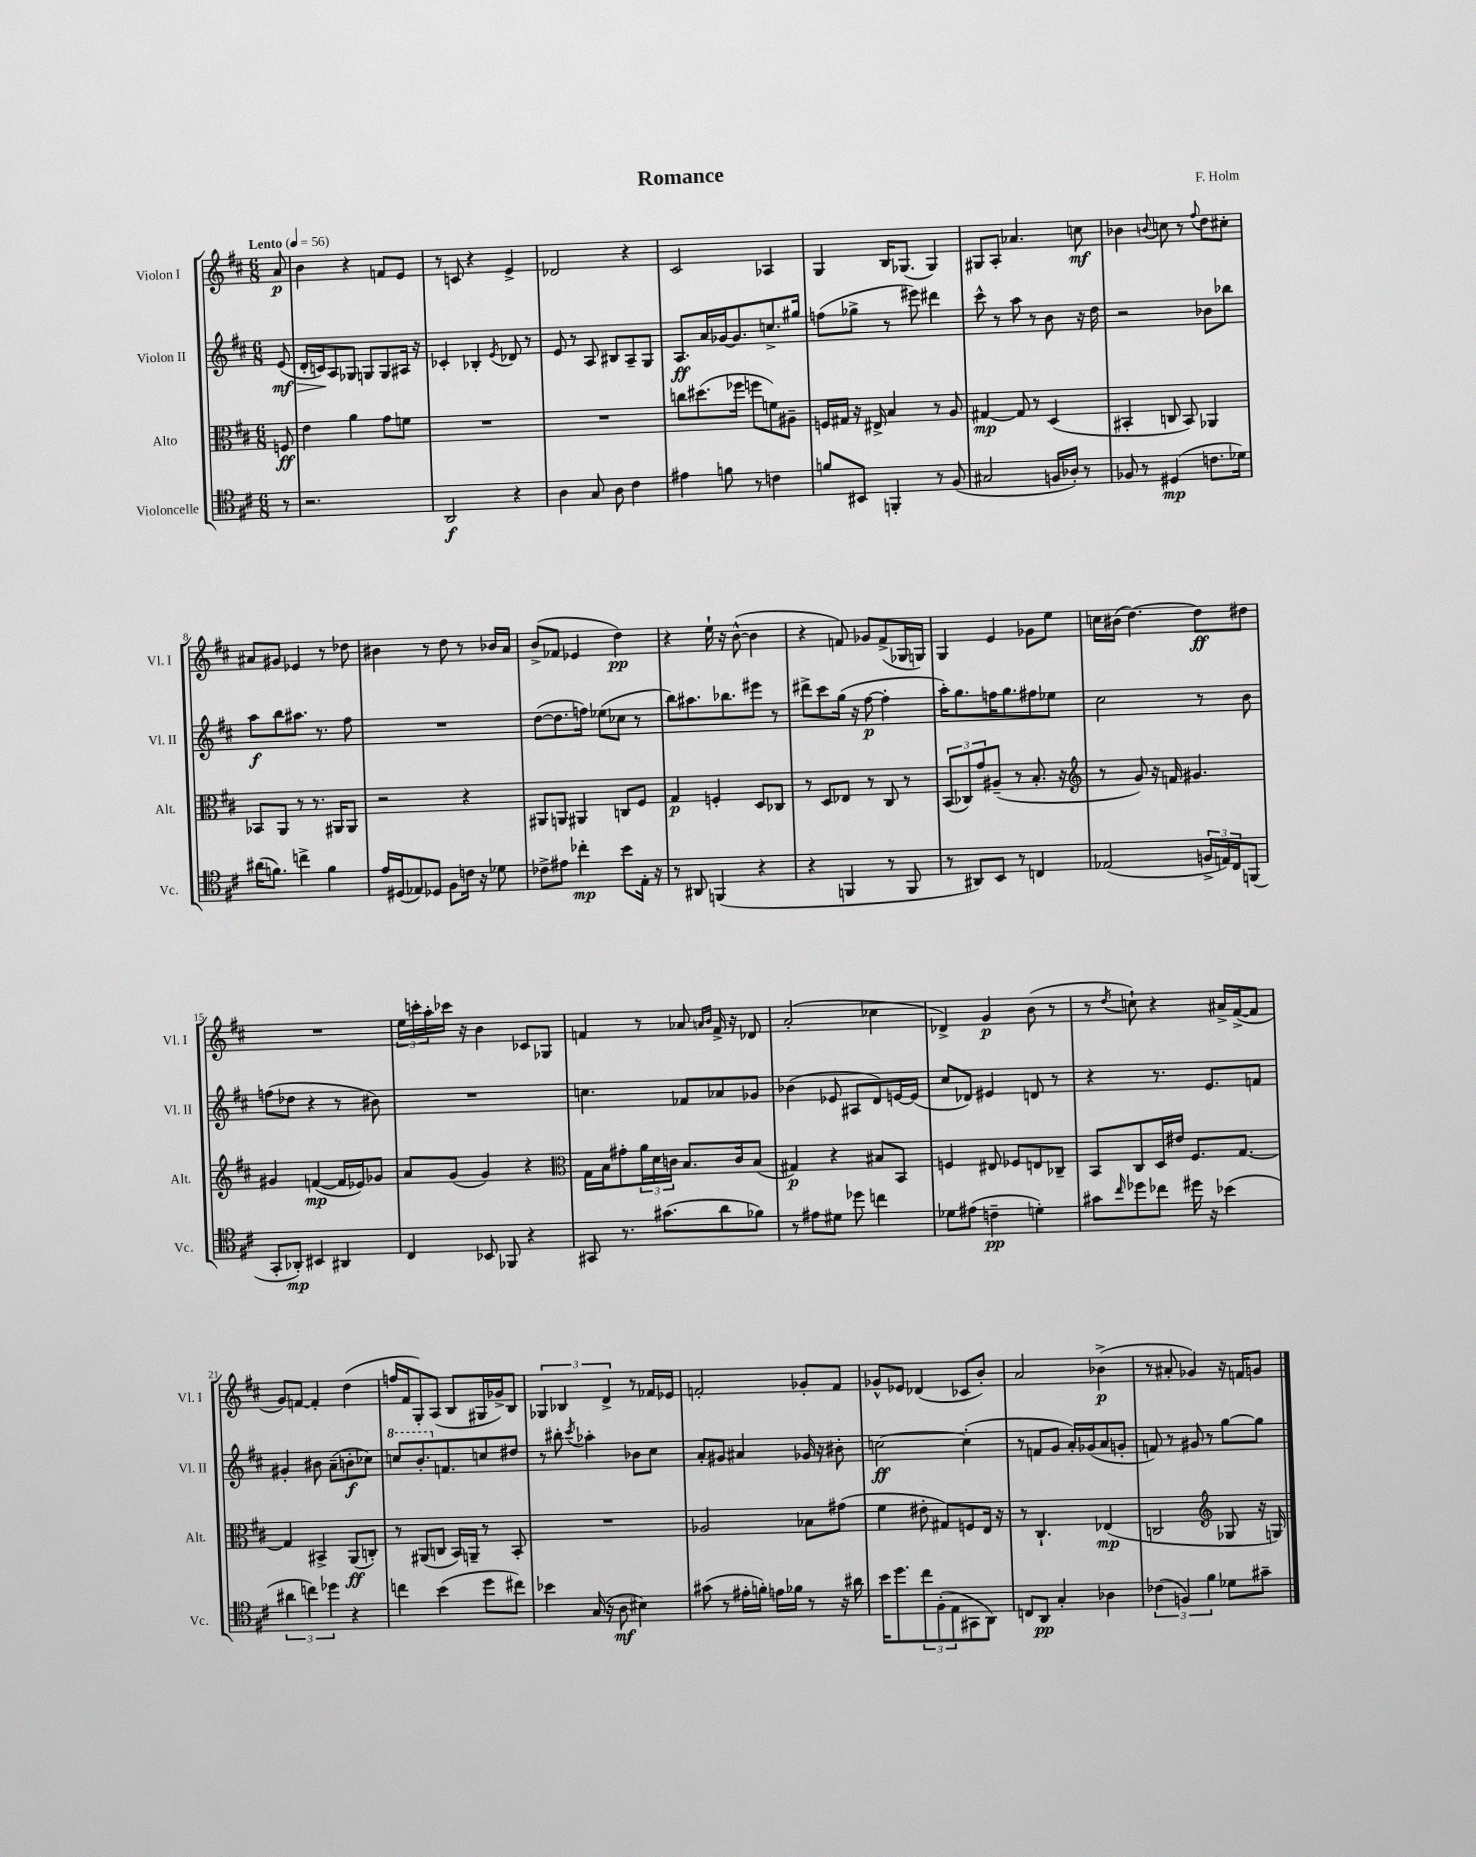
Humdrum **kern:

**kern	**dynam	**kern	**dynam	**kern	**dynam	**kern	**dynam
*part4	*part4	*part3	*part3	*part2	*part2	*part1	*part1
*staff4	*staff4	*staff3	*staff3	*staff2	*staff2	*staff1	*staff1
*I"Violoncelle	*	*I"Alto	*	*I"Violon II	*	*I"Violon I	*
*I'Vc.	*	*I'Alt.	*	*I'Vl. II	*	*I'Vl. I	*
*clefC4	*	*clefC3	*	*clefG2	*	*clefG2	*
*k[f#c#]	*	*k[f#c#]	*	*k[f#c#]	*	*k[f#c#]	*
*M6/8	*	*M6/8	*	*M6/8	*	*M6/8	*
*MM56	*	*MM56	*	*MM56	*	*MM56	*
=	=	=	=	=	=	=	=
!	!	!	!	!	!	!LO:TX:a:B:t=Lento	!
!	!	!	!	!	!LO:HP:b	!	!
8r	.	8Fn/	ff	(8e/	> mf	8a/	p
=1	=1	=1	=1	=1	=1	=1	=1
2.r	.	4e\	.	16d'/LL	.	4b\	.
.	.	.	.	16cn/J)	.	.	.
.	.	.	.	8A/	]	.	.
.	.	4a\	.	8G-X/J	.	4r	.
.	.	.	.	8Gn/L	.	.	.
.	.	8g\L	.	8G/	.	8fn/L	.
.	.	8fn\J	.	16A#X/Jk	.	8e/J	.
.	.	.	.	16r	.	.	.
=2	=2	=2	=2	=2	=2	=2	=2
2AA/	f	2.r	.	4c-X'/	.	8r	.
.	.	.	.	.	.	8cn/	.
.	.	.	.	4B-X'/	.	4r	.
.	.	.	.	8qe/	.	.	.
4r	.	.	.	8d-X/	.	4e^/	.
.	.	.	.	8r	.	.	.
=3	=3	=3	=3	=3	=3	=3	=3
4A\	.	2.r	.	8e/	.	2d-X/	.
.	.	.	.	8r	.	.	.
8G/	.	.	.	8A/	.	.	.
8A\	.	.	.	8B#X/L	.	.	.
4c#\	.	.	.	8A~/	.	4r	.
.	.	.	.	8G/J	.	.	.
=4	=4	=4	=4	=4	=4	=4	=4
4e#X\	.	8ccn\L	.	8.A/L	ff	2c#/	.
.	.	(8.dd#X\	.	.	.	.	.
.	.	.	.	16a/L	.	.	.
8fn\	.	.	.	[16g-X/J	.	.	.
.	.	16ff-X\Jk	.	8.g-/]	.	.	.
8r	.	8ffn\L	.	.	.	.	.
4cn\	.	8fn\)	.	8.ccn^/	.	4A-X/	.
.	.	8A#X~\J	.	.	.	.	.
.	.	.	.	16gg#X/Jk	.	.	.
=5	=5	=5	=5	=5	=5	=5	=5
8fn/L	.	16Fn/LL	.	(8ffn\L	.	4G/	.
.	.	16G#X/JJ	.	.	.	.	.
8BB#X/J	.	16r	.	8gg-X^\J	.	.	.
.	.	16E#X^/	.	.	.	.	.
4FFn'/	.	4B/	.	8r	.	16B/KL	.
.	.	.	.	.	.	(8.G-X/J	.
.	.	.	.	8eee#X\)	.	.	.
8r	.	8r	.	4ddd#X\	.	4G-/)	.
(8F#/	.	8A/	.	.	.	.	.
=6	=6	=6	=6	=6	=6	=6	=6
2G#X/	.	[4G#X/	mp	8ccc#^^\	.	8G#X/L	.
.	.	.	.	8r	.	8A'/J	.
.	.	8G#/]	.	8aa\	.	4.a-X/	.
.	.	8r	.	8r	.	.	.
16Fn/LL	.	(4D/	.	8b\	.	.	.
16A-X'/JJ)	.	.	.	.	.	.	.
8r	.	.	.	16r	.	8ccn\	mf
.	.	.	.	16dd\	.	.	.
=7	=7	=7	=7	=7	=7	=7	=7
8F-X/	.	4BB#X'/	.	2r	.	4b-X\	.
8r	.	.	.	.	.	.	.
.	.	.	.	.	.	8qqbn/	.
(4D#X/	mp	8Cn/	.	.	.	8ccn\	.
.	.	8BB#/)	.	.	.	8r	.
.	.	.	.	.	.	8qqff#/	.
8.cn\L	.	4AA-X/	.	8b-X\L	.	8dd\L	.
.	.	.	.	8bb-X\J	.	8cc#X'\J	.
16d-X\Jk)	.	.	.	.	.	.	.
!!LO:LB:g=z
=8	=8	=8	=8	=8	=8	=8	=8
(16a#X\KL	.	8BB-X/L	.	8aa\L	f	8a#X/L	.
8.fn\J)	.	.	.	.	.	.	.
.	.	8AA/J	.	8bb\	.	8g#X/J	.
4ccn^\	.	8r	.	8.aa#X\J	.	4e-X/	.
.	.	8.r	.	.	.	.	.
.	.	.	.	8.r	.	.	.
4f\	.	.	.	.	.	8r	.
.	.	16AA#X/KL	.	.	.	.	.
.	.	8AA#/J	.	8ff#\	.	8dd-X\	.
=9	=9	=9	=9	=9	=9	=9	=9
16e/LL	.	2r	.	2.r	.	4b#X\	.
(16D#X/J	.	.	.	.	.	.	.
8E-X/)	.	.	.	.	.	.	.
8D-X/J	.	.	.	.	.	8r	.
8F#\L	.	.	.	.	.	8dd\	.
16cn\Jk	.	4r	.	.	.	8r	.
16r	.	.	.	.	.	.	.
8d-X\	.	.	.	.	.	16b-X/LL	.
.	.	.	.	.	.	16a/JJ	.
=10	=10	=10	=10	=10	=10	=10	=10
8c-X^\L	.	8AA#X/L	.	([8dd\L	.	(8b^/L	.
8e#X\J	.	8AAn/J	.	8.dd\]	.	8f-X/J	.
4cc-X'\	mp	4AA#X/	.	.	.	4e-X/	.
.	.	.	.	16ffn\Jk)	.	.	.
.	.	.	.	(8ee-X\L	.	.	.
8b\L	.	8Cn/L	.	8cc-X\J	.	4dd\)	pp
16E'\Jk	.	8F#/J	.	8r	.	.	.
16r	.	.	.	.	.	.	.
=11	=11	=11	=11	=11	=11	=11	=11
8r	.	4G/	p	8bb\L)	.	4r	.
8AA#X/	.	.	.	8.aa#X\	.	.	.
(4FFn/	.	4Fn'/	.	.	.	16ee`\	.
.	.	.	.	8.bb-X\	.	16r	.
.	.	.	.	.	.	([8b^^\	.
4r	.	8D/L	.	8eee#X\J	.	4b\]	.
.	.	8C-X/J	.	8r	.	.	.
=12	=12	=12	=12	=12	=12	=12	=12
4r	.	8r	.	8ddd#X^\L	.	4r	.
.	.	8D/L	.	8ccc#\	.	.	.
4FFn/	.	8E-X/J	.	(16gg\Jk	.	8fn/)	.
.	.	.	.	16r	.	.	.
.	.	8r	.	[8ff#\	p	8g-X/L	.
8r	.	8C#/	.	4ff#'\]	.	(8f^/	.
8FF/	.	8r	.	.	.	16G-X/L	.
.	.	.	.	.	.	16Gn/JJ)	.
=13	=13	=13	=13	=13	=13	=13	=13
8r	.	(12BB/L	.	16aa'\KL)	.	4G/	.
.	.	.	.	8.gg\	.	.	.
.	.	12C-X/)	.	.	.	.	.
8AA#X/L)	.	.	.	.	.	.	.
.	.	12g/	.	.	.	.	.
8BB/J	.	(8A#X~/J	.	16ffn\K	.	4e/	.
.	.	.	.	8.gg\	.	.	.
8r	.	8r	.	.	.	.	.
4Cn/	.	8.B'/	.	8ff#X\	.	8g-X\L	.
.	.	.	.	8ee-X\J	.	8ee\J	.
.	.	16r	.	.	.	.	.
=14	=14	=14	=14	=14	=14	=14	=14
*	*	*clefG2	*	*	*	*	*
(2E-X/	.	8r	.	2cc#\	.	16ccn\LL	.
.	.	.	.	.	.	(16b#X\JJ	.
.	.	8g/)	.	.	.	[4.dd\)	.
.	.	16r	.	.	.	.	.
.	.	16fn/	.	.	.	.	.
.	.	4.g#X/	.	.	.	.	.
24Fn^/LL	.	.	.	8r	.	8dd\L]	ff
24En/)	.	.	.	.	.	.	.
24C#/J	.	.	.	.	.	.	.
(8FFn/J	.	.	.	8b\	.	8dd#X\J	.
!!LO:LB:g=z
=15	=15	=15	=15	=15	=15	=15	=15
8GG'/L	.	4g#X/	.	(8ffn\L	.	2.r	.
8AA-X'/J)	mp	.	.	8dd-X\J	.	.	.
4BB#X/	.	([4fn/	mp	4r	.	.	.
4AA#X/	.	16f/LL]	.	8r	.	.	.
.	.	16e-X/J)	.	.	.	.	.
.	.	8g-X/J	.	8b#X\)	.	.	.
=16	=16	=16	=16	=16	=16	=16	=16
4C#/	.	8a/L	.	2.r	.	24ee\LL	.
.	.	.	.	.	.	24cccn'\	.
.	.	.	.	.	.	24aa'\	.
.	.	(8g/J	.	.	.	16ccc-X\JJ	.
.	.	.	.	.	.	16r	.
8BB-X/	.	4g/)	.	.	.	4b\	.
8FF-X/	.	.	.	.	.	.	.
4r	.	4r	.	.	.	8c-X/L	.
.	.	.	.	.	.	8G-X/J	.
=17	=17	=17	=17	=17	=17	=17	=17
*	*	*clefC3	*	*	*	*	*
8GG#X/	.	16G\LL	.	4.ccn\	.	4fn/	.
.	.	16B\J	.	.	.	.	.
8.r	.	8g#X'\	.	.	.	.	.
.	.	24a\L	.	.	.	8r	.
.	.	24d\	.	.	.	.	.
(8.g#X\L	.	.	.	.	.	.	.
.	.	24cn\JJ	.	.	.	.	.
.	.	8.B/L	.	8f-X/L	.	8a-X/	.
.	.	.	.	.	.	16qqan/LL	.
.	.	.	.	.	.	16qqb/JJ	.
8a\	.	.	.	8a-X/	.	16f^/	.
.	.	16c/k	.	.	.	16r	.
8f-X\J)	.	(8B/J	.	8g-X/J	.	8d-X/	.
=18	=18	=18	=18	=18	=18	=18	=18
8r	.	4G#X/)	p	(4b-X\	.	(2a'/	.
8e#X\L	.	.	.	.	.	.	.
8d#X\J	.	4r	.	8e-X/	.	.	.
8dd-X\	.	.	.	8A#X/L	.	.	.
4ccn\	.	8B#X/L	.	8d/)	.	4cc-X\	.
.	.	8BB/J	.	[16en/L	.	.	.
.	.	.	.	(16e/JJ]	.	.	.
=19	=19	=19	=19	=19	=19	=19	=19
8d-X\L	.	4Fn/	.	8cc#/L	.	4d-X^/)	.
(8e#X\J	.	.	.	8d-X/J)	.	.	.
4cn~\	pp	8E#X/	.	4e#X/	.	4g/	p
.	.	8F-X/L	.	.	.	.	.
4dn'\)	.	8En/	.	8dn/	.	(8b\	.
.	.	8C-X~/J	.	8r	.	8r	.
=20	=20	=20	=20	=20	=20	=20	=20
8g#X\L	.	8BB/L	.	4r	.	8r	.
16qqcc#/	.	.	.	.	.	8qdd/	.
8dd-X\	.	8C#/	.	.	.	8ccn`\)	.
8cc-X\J	.	16D/L	.	8.r	.	4r	.
.	.	16e#X/JJ	.	.	.	.	.
16dd#X\	.	8.F#/L	.	.	.	.	.
16r	.	.	.	8.e/L	.	.	.
(4b-X\	.	.	.	.	.	16a#X^/LL	.
.	.	[8.G/J	.	.	.	([16f#^/J	.
.	.	.	.	8fn/J	.	8f#/J]	.
!!LO:LB:g=z
=21	=21	=21	=21	=21	=21	=21	=21
6a#X\	.	4G/]	.	4g#X'/	.	8g/L)	.
.	.	.	.	.	.	[8fn/J	.
6ccn\)	.	.	.	.	.	.	.
.	.	4BB#X^/	.	8b#X\	.	4f'/]	.
6dd-X\	.	.	.	.	.	.	.
.	.	.	.	(8a~\L	.	.	.
4r	.	(8AA/L	ff	8bn'\	f	(4dd\	.
.	.	8Cn'/J)	.	8cc-X\J)	.	.	.
=22	=22	=22	=22	=22	=22	=22	=22
*	*	*	*	*8va	*	*	*
4ccn\	.	8r	.	8cccn/L	.	16ffn/LL	.
.	.	.	.	.	.	16f#/J	.
.	.	(8AA#X/L	.	8.bb'/	.	8G'/)	.
(4b\	.	8Cn/J	.	.	.	(8A/J	.
*	*	*	*	*X8va	*	*	*
.	.	.	.	8.fn/	.	.	.
.	.	16BB/LL)	.	.	.	8B/L	.
.	.	16AAn~/JJ	.	.	.	.	.
8dd\L	.	8r	.	8ccn/	.	16G#X/L	.
.	.	.	.	.	.	16g-X^/J)	.
8cc#X\J)	.	8BB'/	.	8dd#X/J	.	8B/J	.
=23	=23	=23	=23	=23	=23	=23	=23
4b-X\	.	2.r	.	8r	.	6G-X/	.
.	.	.	.	8bb#X'\	.	.	.
.	.	.	.	.	.	6B-X/	.
.	.	.	.	8qccc#/	.	.	.
(16G/	.	.	.	4aa-X'\	.	.	.
16r	.	.	.	.	.	.	.
.	.	.	.	.	.	6d^/	.
8A\	mf	.	.	.	.	.	.
4B#X\)	.	.	.	8b-X\L	.	8r	.
.	.	.	.	8cc#\J	.	16f-X/LL	.
.	.	.	.	.	.	16e-X/JJ	.
=24	=24	=24	=24	=24	=24	=24	=24
(8g#X\	.	2A-X/	.	8a'/L	.	2fn'/	.
8r	.	.	.	8g#X/J	.	.	.
16e#X'\LL	.	.	.	4a#X/	.	.	.
16fn'\JJ)	.	.	.	.	.	.	.
16en\LL	.	.	.	.	.	.	.
16f-X\JJ	.	.	.	.	.	.	.
8r	.	8B-X\L	.	16g-X/	.	8g-X'/L	.
.	.	.	.	16r	.	.	.
16r	.	(8g#X\J	.	8b#X'\	.	8f/J	.
16a#X\	.	.	.	.	.	.	.
=25	=25	=25	=25	=25	=25	=25	=25
16b\KL	.	4f#\	.	[2ccn\	ff	8g-X^^/L	.
8.dd\	.	.	.	.	.	.	.
.	.	.	.	.	.	8e-X/J	.
12cc#\	.	8e#X'\	.	.	.	(4d-X/	.
(12F#'\	.	.	.	.	.	.	.
.	.	8G#X/L)	.	.	.	.	.
12E\	.	.	.	.	.	.	.
8GG#X\	.	8Fn/	.	(4cc'\]	.	8c-X/L	.
8AA\J)	.	16E/Jk	.	.	.	8b'/J)	.
.	.	16r	.	.	.	.	.
=26	=26	=26	=26	=26	=26	=26	=26
8Cn/L	.	8r	.	8r	.	2a/	.
8AA/J	pp	4.C#`/	.	8fn/L	.	.	.
4G'/	.	.	.	8g/J	.	.	.
.	.	.	.	16a'/LL)	.	.	.
.	.	.	.	(16g-X/J	.	.	.
4A-X\	.	(4E-X/	mp	8a/	.	(4b-X^\	p
.	.	.	.	8gn'/J	.	.	.
=27	=27	=27	=27	=27	=27	=27	=27
(6c-X\	.	2Cn/	.	8fn/)	.	8r	.
.	.	.	.	8r	.	8a#X'/	.
6Fn/)	.	.	.	.	.	.	.
.	.	.	.	8g#X/	.	4g-X/)	.
6f#\	.	.	.	.	.	.	.
.	.	.	.	8r	.	.	.
*	*	*clefG2	*	*	*	*	*
8d-X\L	.	8G-X/	.	[8gg\L	.	16r	.
.	.	.	.	.	.	16fn/KL	.
8g#X~\J	.	16r	.	8gg\J]	.	8gn/J	.
.	.	16Gn/)	.	.	.	.	.
==	==	==	==	==	==	==	==
*-	*-	*-	*-	*-	*-	*-	*-
